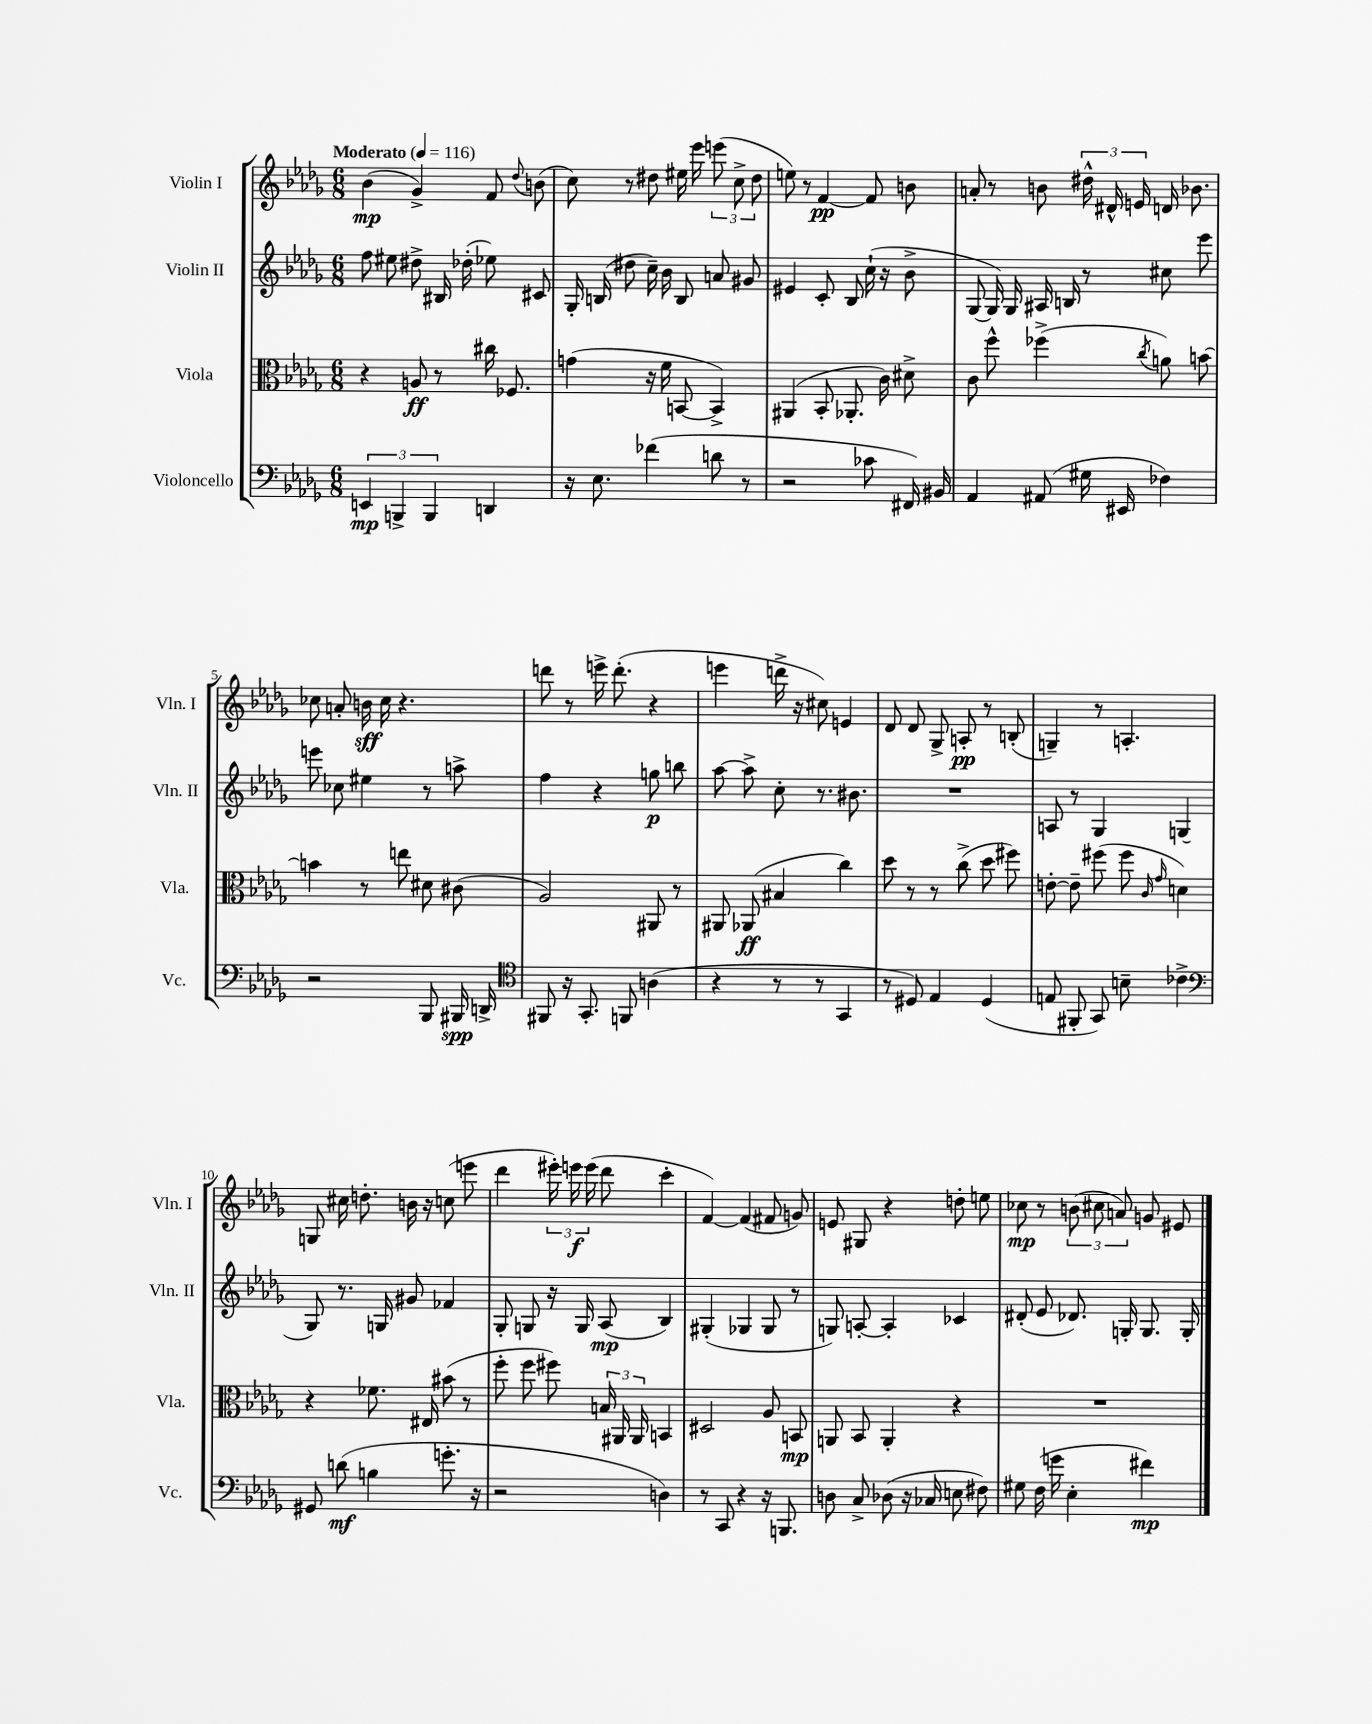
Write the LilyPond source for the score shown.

<<
\new StaffGroup <<
\new Staff = "s0" \with { instrumentName = "Violin I" shortInstrumentName = "Vln. I" } {
    \clef treble \key des \major \numericTimeSignature \time 6/8 \tempo "Moderato" 4 = 116
    \autoBeamOff bes'4\mp( ges'4->) f'8 \appoggiatura { des''8 } b'8( |
    c''8) r8 dis''8 eis''16 ees'''16 \tuplet 3/2 { e'''8( c''8-> dis''8 } |
    e''8) r8 f'4~\pp f'8 b'8 |
    a'8-. r8 b'8 \tuplet 3/2 { dis''16-^ dis'16-^ e'16 } d'16 bes'8. |
    ces''8 a'8-. b'16\sff ces''16 r4. |
    d'''8 r8 e'''16-> d'''8.-.( r4 |
    e'''4 d'''16-> r16 cis''8) e'4 |
    des'8 des'8 ges8-> a8-.\pp r8 b8-.( |
    g4--) r8 a4.-. |
    g8 cis''16 d''8.-. b'16 r16 c''8( e'''8 |
    des'''4 \tuplet 3/2 { eis'''16-.) e'''16\f e'''16( } des'''8 c'''4-. |
    f'4~) f'4( fis'8 g'8) |
    e'8 gis8 r4 d''8-. e''8 |
    ces''8\mp r8 \tuplet 3/2 { b'8( cis''8 a'8) } g'8 eis'8 \bar "|." |
}
\new Staff = "s1" \with { instrumentName = "Violin II" shortInstrumentName = "Vln. II" } {
    \clef treble \key des \major \numericTimeSignature \time 6/8
    \autoBeamOff f''8 eis''8 dis''8-> bis16 des''16-.( ees''8) cis'8 |
    ges16-. b16( dis''8 c''16--) bes'16 b8 a'8 gis'8 |
    eis'4 c'8-. bes8 c''16-!( r16 bes'8-> |
    ges8~ ges16) ges16 ais16 b16 r8 cis''8 ees'''8 |
    e'''8 ces''8 eis''4 r8 a''8-> |
    f''4 r4 g''8\p b''8 |
    aes''8~ aes''8-> c''8-. r8. bis'8. |
    R2. |
    a8 r8 ges4 g4( |
    ges8) r8. g16 gis'8 fes'4 |
    ges8-. g8 r16 g16 aes8\mp( bes4) |
    gis4-.( ges4 ges8 r8 |
    g8) a8~-. a4-. ces'4 |
    dis'8-.( ees'8 des'8.) g16-. g8. g16-. \bar "|." |
}
\new Staff = "s2" \with { instrumentName = "Viola" shortInstrumentName = "Vla." } {
    \clef alto \key des \major \numericTimeSignature \time 6/8
    \autoBeamOff r4 a8\ff r8 cis''16 fes8. |
    g'4( r16 f'16 b,8~ b,4->) |
    ais,4( bes,8-. aes,8.-. c'16) dis'8-> |
    c'8 f''8-^ fes''4->( \acciaccatura { c''8 } a'8) b'8~ |
    b'4 r8 e''8 dis'8 cis'8( |
    aes2) ais,8 r8 |
    ais,8 aes,8\ff( bis4 c''4) |
    des''8 r8 r8 c''8->( des''8 fis''8) |
    e'8~-. e'8-- fis''8( fis''8 \grace { c'16 ges'16 } d'4) |
    r4 fes'8. eis16 bis'8( r8 |
    f''8-. f''8 fis''8) \tuplet 3/2 { b16 ais,16 ais,16 } b,4 |
    dis2 aes8 b,8\mp |
    a,8 bes,8 a,4-. r4 |
    R2. \bar "|." |
}
\new Staff = "s3" \with { instrumentName = "Violoncello" shortInstrumentName = "Vc." } {
    \clef bass \key des \major \numericTimeSignature \time 6/8
    \autoBeamOff \tuplet 3/2 { e,4\mp b,,4-> b,,4 } d,4 |
    r16 ees8. fes'4( d'8 r8 |
    r2 ces'8 fis,16) bis,16 |
    aes,4 ais,8( gis16 eis,16 fes4) |
    r2 bes,,8 bis,,16\spp d,16-> |
    \clef tenor fis,8 r16 ges,8.-. f,8 a4( |
    r4 r8 r8 ges,4 |
    r8 dis8) ees4 dis4( |
    e8 fis,8-. ges,8) b8-- ces'4-> |
    \clef bass gis,8 d'8\mf( b4 g'8.-. r16 |
    r2 d4) |
    r8 c,8 r4 r16 b,,8. |
    d8 c8-> des8( r16 ces16 e8 fis8) |
    gis8 f16( g'16 ees4-. fis'4\mp) \bar "|." |
}
>>
>>
